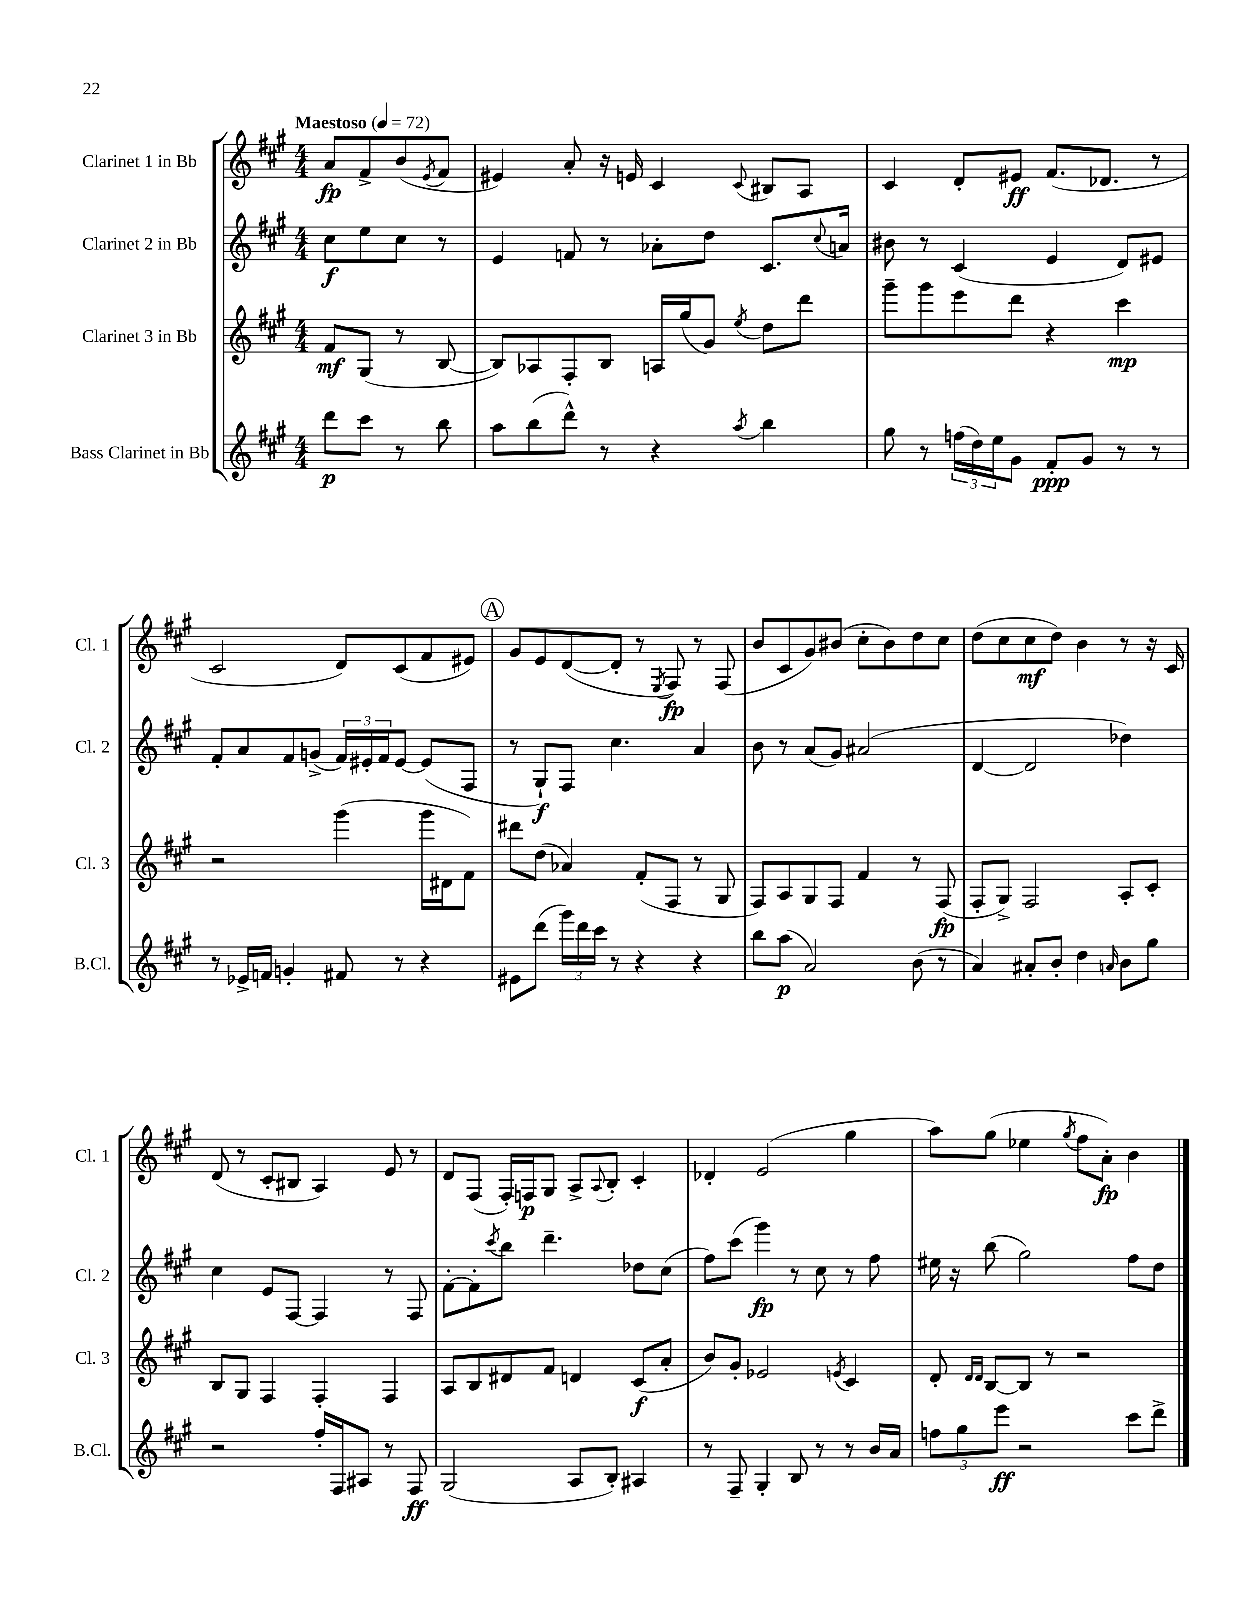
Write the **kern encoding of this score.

**kern	**kern	**kern	**kern
*staff4	*staff3	*staff2	*staff1
*clefG2	*clefG2	*clefG2	*clefG2
*k[f#c#g#]	*k[f#c#g#]	*k[f#c#g#]	*k[f#c#g#]
*M4/4	*M4/4	*M4/4	*M4/4
*MM72	*MM72	*MM72	*MM72
8ddd	8f#	8cc#	8a
8ccc#	(8G#	8ee	8f#^
8r	8r	8cc#	(8b
.	.	.	8qe
8bb	[8B	8r	8f#
=	=	=	=
8aa	8B])	4e	4e#)
(8bb	8A-	.	.
8ddd^^)	8F#'	8f	8a'
8r	8B	8r	16r
.	.	.	16e
4r	16A	8a-'	4c#
.	(16gg#	.	.
.	8g#)	8dd	.
8qaa	8qee	.	8qqc#
4bb	8dd	8.c#	8B#
.	8ddd	.	8A
.	.	8qqcc#	.
.	.	16a	.
=	=	=	=
8gg#	8ggg#~	8b#	4c#
8r	8ggg#	8r	.
(24ff	8eee	(4c#	8d'
24dd)	.	.	.
24ee	.	.	.
8g#	8ddd	.	8e#
8f#'	4r	4e	(8.f#
8g#	.	.	.
.	.	.	8.d-
8r	4ccc#	8d)	.
8r	.	8e#	8r
=	=	=	=
8r	2r	8f#'	2c#
16e-^	.	8a	.
16f	.	.	.
4g'	.	8f#	.
.	.	(8g^	.
8f#	(4ggg#	24f#)	8d)
.	.	24e#'	.
.	.	24f#	.
8r	.	[8e#	(8c#
4r	16ggg#	(8e#]	8f#
.	16d#	.	.
.	8f#)	8F#	8e#)
=	=	=	=
8e#	8ddd#	8r	8g#
(8ddd	(8dd	8G#`)	8e
24ggg#)	4a-)	8F#	([8d
24ddd	.	.	.
24ccc#	.	.	.
8r	.	4.cc#	8d']
4r	(8f#'	.	8r
.	.	.	8qE
.	8F#	.	8F#)
4r	8r	4a	8r
.	8G#	.	(8F#
=	=	=	=
8bb	8F#)	8b	8b
(8aa	8A	8r	8c#
2a)	8G#	(8a	8g#)
.	8F#	8g#)	(8b#
.	4f#	(2a#	8cc#'
.	.	.	8b#)
(8b	8r	.	8dd
8r	(8F#	.	8cc#
=	=	=	=
4a)	8F#'	[4d	(8dd
.	8G#^)	.	8cc#
8a#'	2F#	2d]	8cc#
8b'	.	.	8dd)
4dd	.	.	4b
16qqa	.	.	.
8b	8A'	4dd-)	8r
8gg#	8c#'	.	16r
.	.	.	16c#
=	=	=	=
2r	8B	4cc#	(8d
.	8G#	.	8r
.	4F#	8e	8c#'
.	.	[8F#	8B#
16ff#'	4F#'	4F#]	4A)
16F#	.	.	.
8A#	.	.	.
8r	4F#	8r	8e
8F#	.	8F#	8r
=	=	=	=
(2G#	8A	[8f#'	8d
.	8B	8f#']	(8F#
.	.	8qccc#	.
.	8d#	8bb	16F#')
.	.	.	16F
.	8f#	4.ddd~	8G#
8A	4d	.	8A^
.	.	.	8qqA
8B')	.	.	8B'
4A#	(8c#	8dd-	4c#'
.	8a'	(8cc#	.
=	=	=	=
8r	8b)	8ff#)	4d-'
8F#~	8g#'	(8ccc#	.
4G#'	2e-	4ggg#)	(2e
8B	.	8r	.
8r	.	8cc#	.
.	8qe	.	.
8r	4c#	8r	4gg#
16b	.	8ff#	.
16a	.	.	.
=	=	=	=
12ff	8d'	16ee#	8aa)
.	.	16r	.
12gg#	.	.	.
.	16qqd	.	.
.	16qqd	.	.
.	[8B	(8bb	(8gg#
12eee	.	.	.
2r	8B]	2gg#)	4ee-
.	8r	.	.
.	.	.	8qgg#
.	2r	.	8ff#
.	.	.	8a')
8ccc#	.	8ff#	4b
8ddd^	.	8dd	.
==	==	==	==
*-	*-	*-	*-
